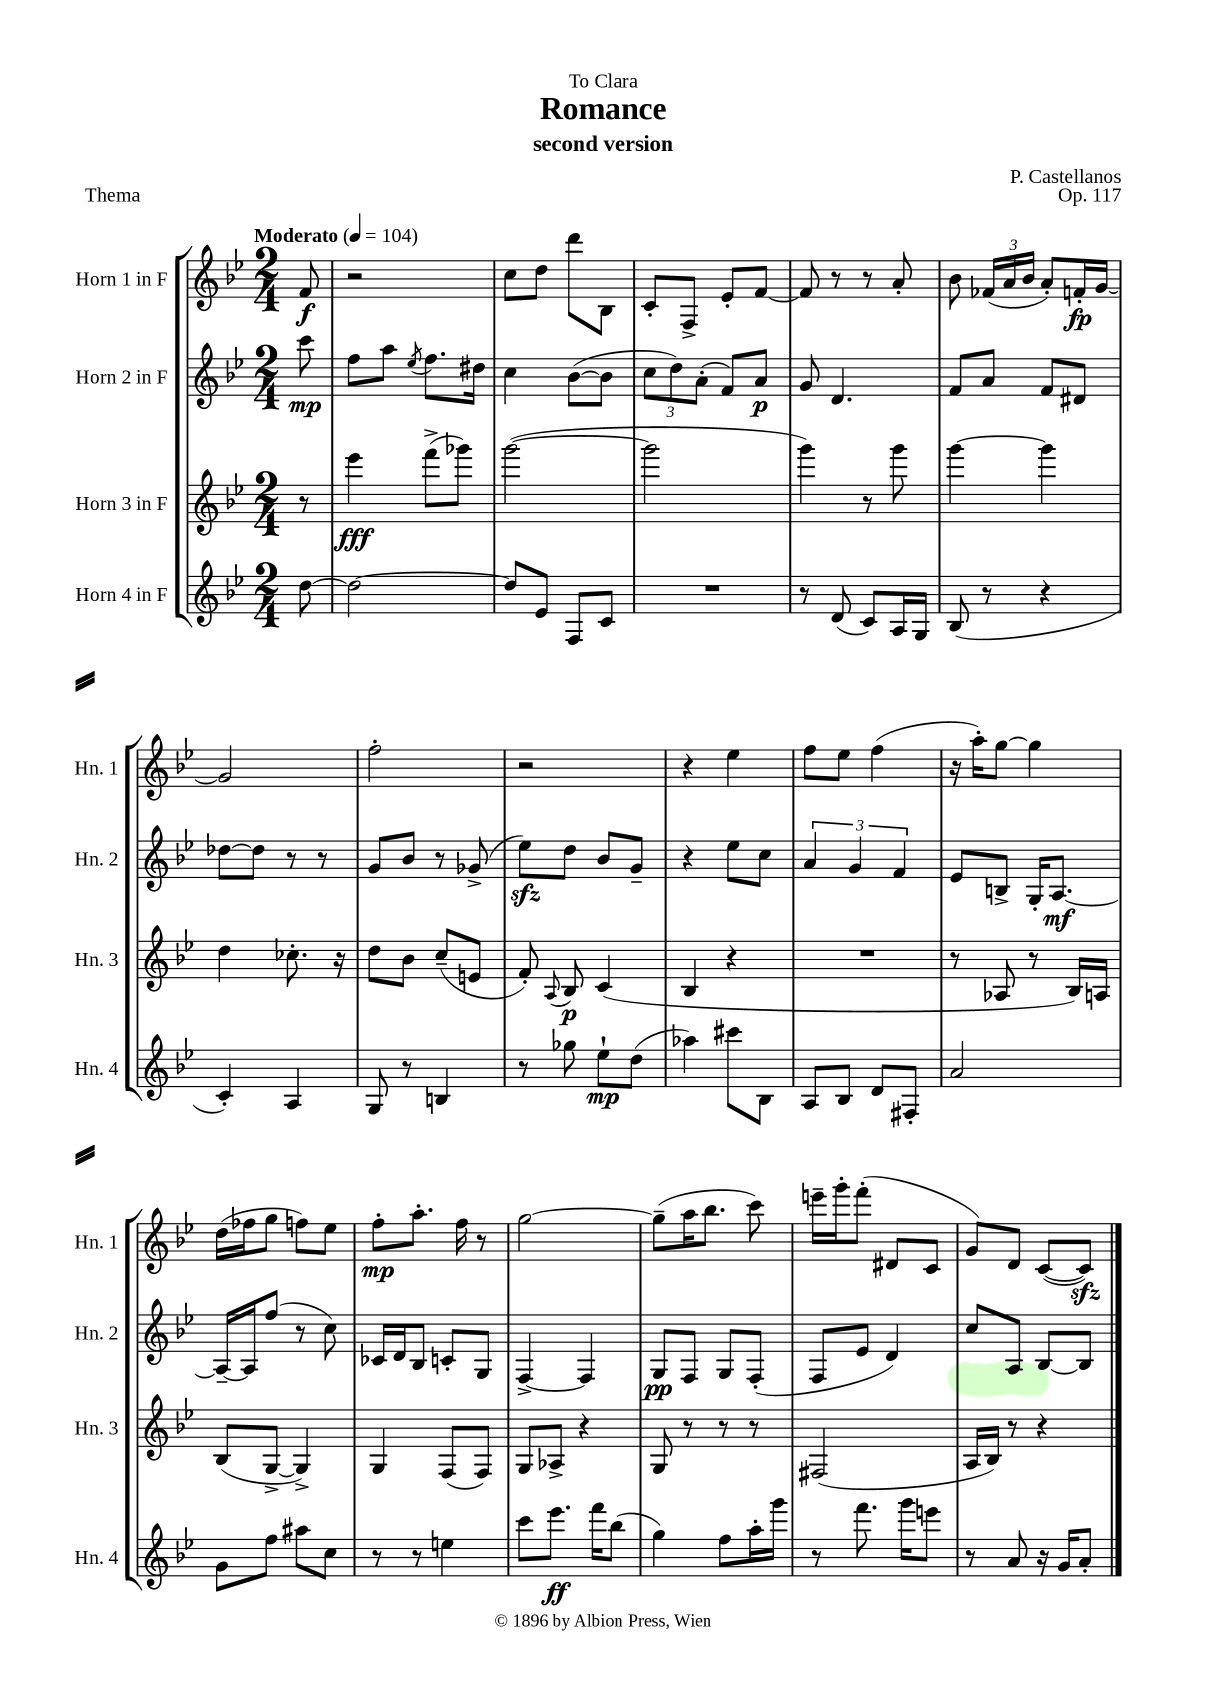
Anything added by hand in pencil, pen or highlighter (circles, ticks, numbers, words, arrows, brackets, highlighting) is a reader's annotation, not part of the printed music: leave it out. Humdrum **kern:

**kern	**kern	**kern	**kern
*staff4	*staff3	*staff2	*staff1
*clefG2	*clefG2	*clefG2	*clefG2
*k[b-e-]	*k[b-e-]	*k[b-e-]	*k[b-e-]
*M2/4	*M2/4	*M2/4	*M2/4
*MM104	*MM104	*MM104	*MM104
[8dd	8r	8ccc	8f
=	=	=	=
2dd_	4eee-	8ff	2r
.	.	8aa	.
.	.	8qee-	.
.	(8fff^	8.ff	.
.	8ggg-)	.	.
.	.	16dd#	.
=	=	=	=
8dd]	([2ggg	4cc	8cc
8e-	.	.	8dd
8F	.	([8b-	8ddd
8c	.	8b-]	8B-
=	=	=	=
2r	2ggg]	12cc	8c'
.	.	12dd)	.
.	.	.	8F^
.	.	(12a'	.
.	.	8f)	8e-'
.	.	8a	[8f
=	=	=	=
8r	4ggg)	8g	8f]
(8d	.	4.d	8r
8c)	8r	.	8r
16A	8ggg	.	8a'
16G	.	.	.
=	=	=	=
(8B-	[4ggg	8f	8b-
8r	.	8a	(24f-
.	.	.	24a
.	.	.	24b-
4r	4ggg]	8f	8a')
.	.	8d#	16f'
.	.	.	[16g
=	=	=	=
4c')	4dd	[8dd-	2g]
.	.	8dd-]	.
4A	8.cc-'	8r	.
.	.	8r	.
.	16r	.	.
=	=	=	=
8G	8dd	8g	2ff'
8r	8b-	8b-	.
4B	(8cc~	8r	.
.	8e	(8g-^	.
=	=	=	=
8r	8f')	8ee-)	2r
.	8qqA	.	.
8gg-	8B-	8dd	.
8ee-`	(4c	8b-	.
(8dd	.	8g~	.
=	=	=	=
4aa-)	4B-	4r	4r
8ccc#	4r	8ee-	4ee-
8B-	.	8cc	.
=	=	=	=
8A	2r	6a	8ff
8B-	.	.	8ee-
.	.	6g	.
8d	.	.	(4ff
.	.	6f	.
8F#'	.	.	.
=	=	=	=
2a	8r	8e-	16r
.	.	.	16aa')
.	8A-	8B^	[8gg
.	8r	16G'	4gg]
.	.	[8.A	.
.	16B-)	.	.
.	16A	.	.
=	=	=	=
8g	(8B-	16A~_	(16dd
.	.	16A]	16ff-
8ff	[8G^	(8ff	8gg
8aa#	4G^])	8r	8ff)
8cc	.	8cc)	8ee-
=	=	=	=
8r	4G	16c-	8ff'
.	.	16d	.
8r	.	8B-	8.aa'
4ee	(8F	8c'	.
.	.	.	16ff
.	8F)	8G	8r
=	=	=	=
8ccc	8G	[4F^	[2gg
8.eee-	8A-^	.	.
.	4r	4F]	.
16fff	.	.	.
(8bb-	.	.	.
=	=	=	=
4gg)	8G	8G	(8gg~]
.	8r	8F	16aa
.	.	.	8.bb-
8ff	8r	8G	.
16aa'	8r	(8F'	8ccc)
16ggg	.	.	.
=	=	=	=
8r	(2F#	8F	16eee~
.	.	.	16ggg'
8.fff	.	8e-	(8fff'
.	.	4d)	8d#
16ggg	.	.	.
8eee	.	.	8c
=	=	=	=
8r	16A	8cc	8g)
.	16B-)	.	.
8a	8r	8A	8d
16r	4r	[8B-	([8c
16g	.	.	.
8a'	.	8B-]	8c])
==	==	==	==
*-	*-	*-	*-
